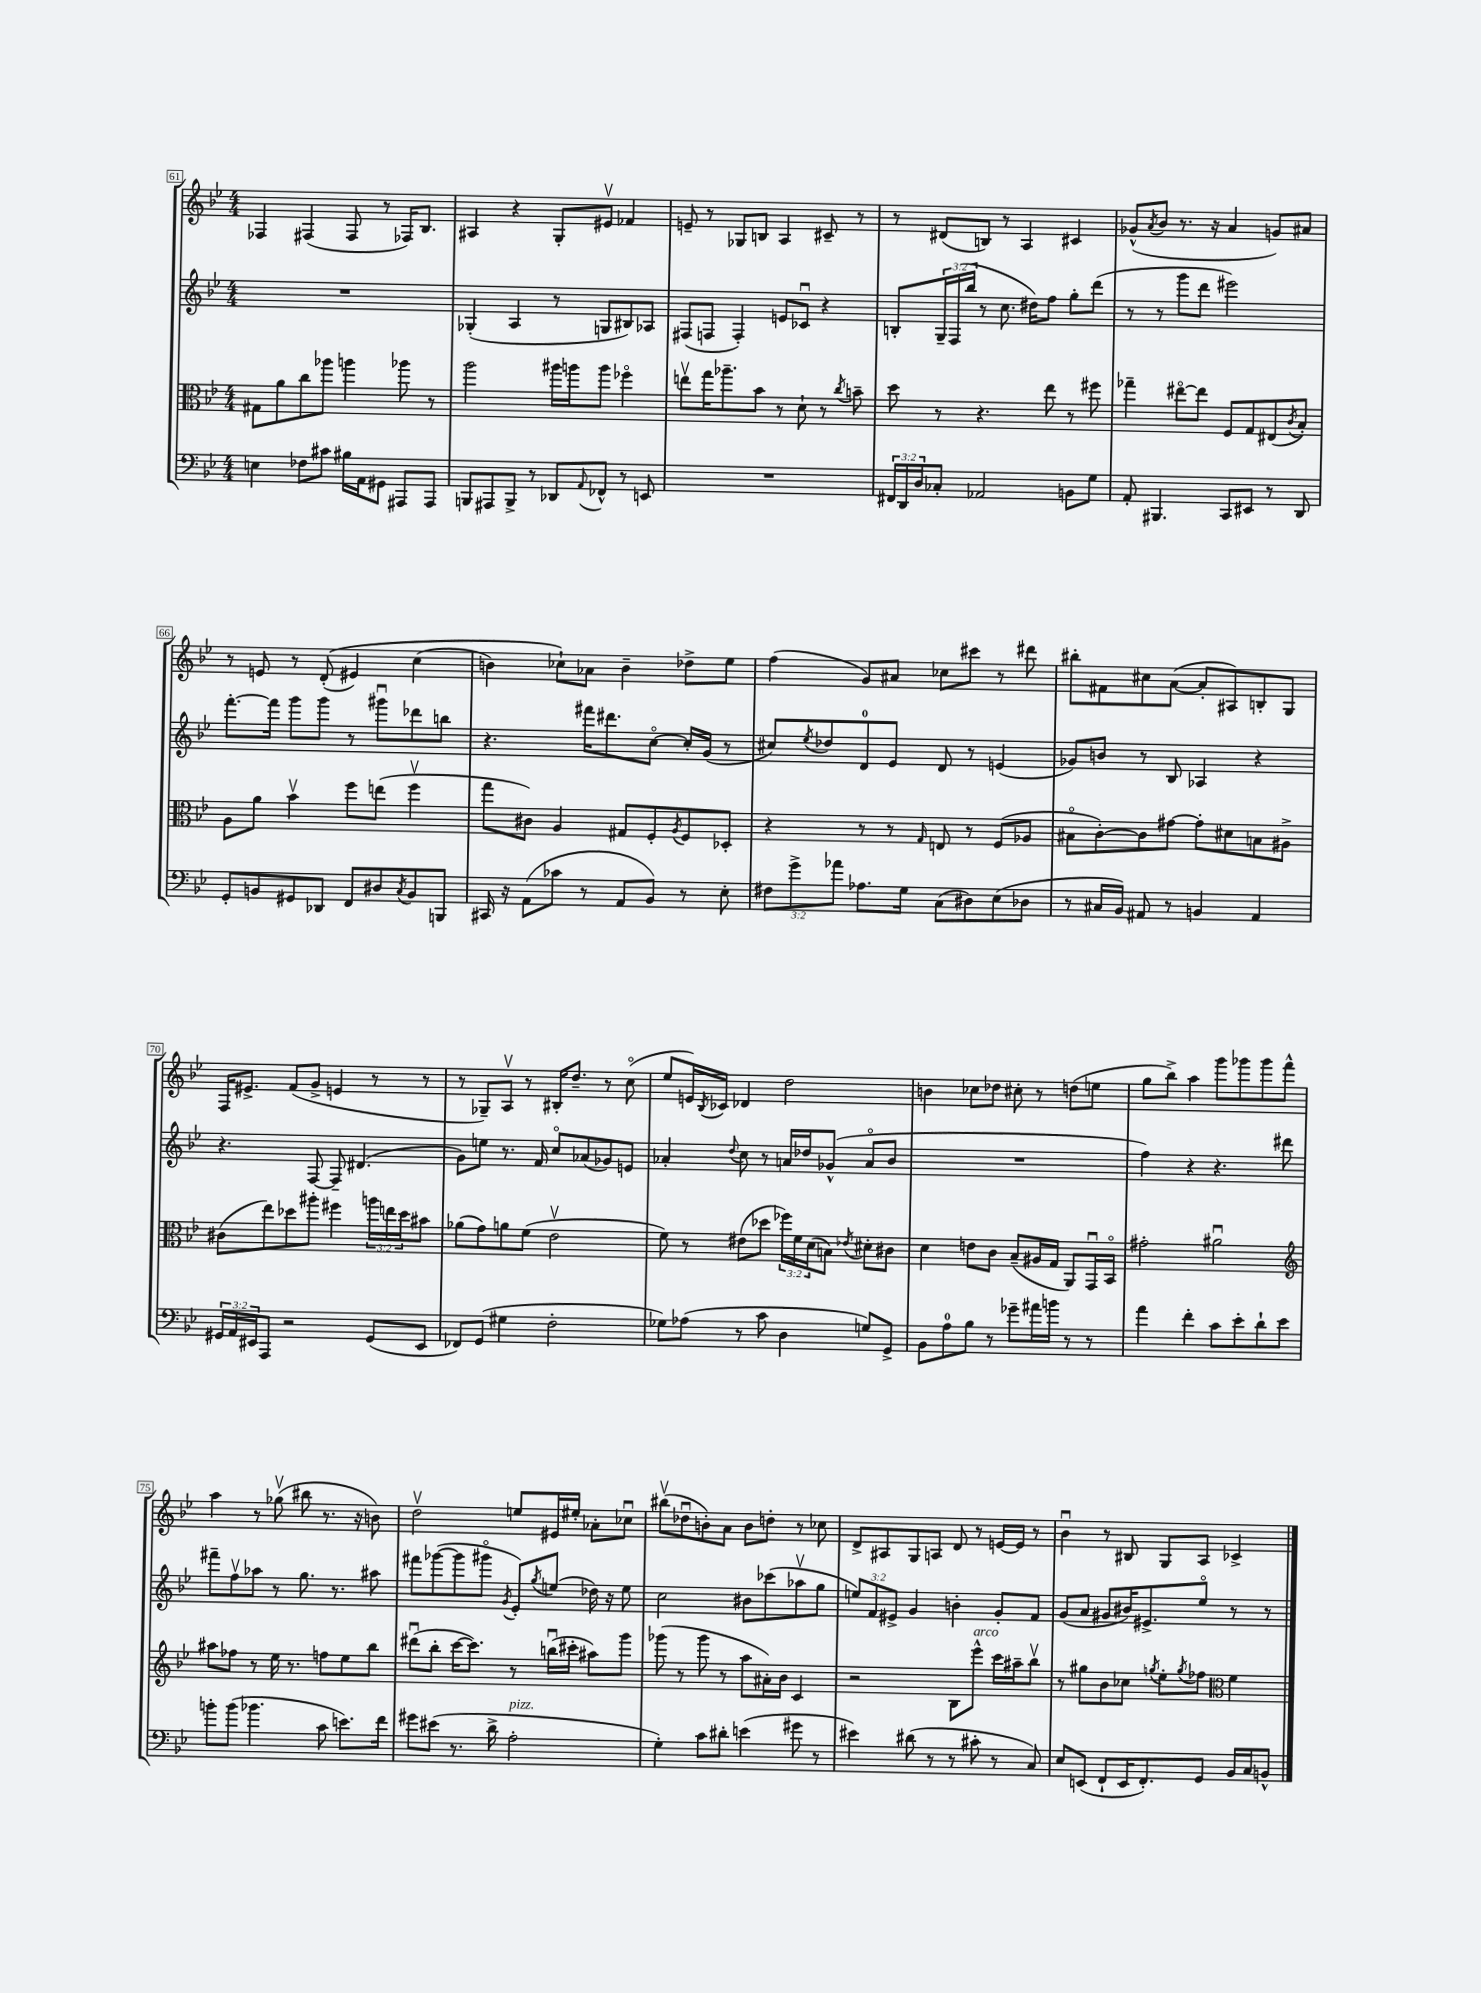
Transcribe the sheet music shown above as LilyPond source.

<<
\new StaffGroup <<
\new Staff = "s0" {
    \clef treble \key bes \major \numericTimeSignature \time 4/4
    fes4 fis4( fis8 r8 fes16) bes8. |
    ais4 r4 g8-. eis'8\upbow fes'4 |
    e'8-- r8 ges8 b8 a4 cis'8-- r8 |
    r8 dis'8( b8) r8 a4 cis'4 |
    ges'8-^( \acciaccatura { a'8 } bes'8 r8. r16 a'4 g'8) ais'8 |
    r8 e'8 r8 d'8-.(\( eis'4) c''4( |
    b'4) ces''8-!\) aes'8 b'4-- des''8-> ees''8 |
    f''4( g'8) ais'8 ces''8 cis'''8 r8 dis'''8 |
    bis''8-. fis'8 cis''8 a'8~( a'8-. ais8) b8-. g8 |
    f16 eis'8.-> f'8( g'8-> e'4 r8 r8 |
    r8 ges8--) a8\upbow r8 bis16-. d''8.-- r8 c''8\flageolet( |
    ees''8 e'16) \acciaccatura { bes8 } ces'16 des'4 d''2 |
    b'4 ces''8 des''8 cis''8-. r8 d''8( e''8 |
    g''8 bes''8->) a''4 g'''8 ges'''8 ges'''8 f'''8-^ |
    a''4 r8 ges''8\upbow( bis''8 r8. r16 b'8) |
    d''2\upbow e''8 eis'16 eis''16-. aes'8-. ces''8\downbow |
    bis''8\upbow( des''8\downbow b'8-.) a'8 b'8 d''8-. r8 ces''8 |
    d'8-> ais8 g8 a8 d'8 r8 e'16~ e'16 r8 |
    bes'4\downbow r8 bis8 g8 a8 ces'4-> \bar "|." |
}
\new Staff = "s1" {
    \clef treble \key bes \major \numericTimeSignature \time 4/4 \override Staff.TupletNumber.text = #tuplet-number::calc-fraction-text
    R1 |
    ges4-.( a4 r8 g8 bis8) aes8 |
    fis8( f8 f4-.) e'8 ces'8\downbow r4 |
    b8-. \tuplet 3/2 { g16-- f16( bes''16 } r8 c''8. dis''16) f''8 g''8-. d'''8( |
    r8 r8 g'''8 d'''8 eis'''2) |
    f'''8.~-. f'''16 g'''8 g'''8 r8 gis'''8\downbow des'''8 b''8 |
    r4. fis'''16 dis'''8. c''8~\flageolet c''16-. g'16( r8 |
    cis''8) \acciaccatura { ees''8 } des''8 d'8-0 ees'8 d'8 r8 e'4( |
    ges'8) b'8 r8 bes8 aes4 r4 |
    r4. f8~ f8-- dis'4.( |
    g'8) e''8 r8. f'16 c''8\flageolet aes'8( ges'8) e'8 |
    aes'4-. \appoggiatura { d''8 } c''8 r8 a'16 des''16 ges'8-^( a'8\flageolet bes'8 |
    R1 |
    f''4) r4 r4. dis'''8 |
    fis'''8-- f''8\upbow aes''8 r8 g''8. r8. ais''8 |
    fis'''8 ges'''8~( ges'''8 gis'''8\flageolet \acciaccatura { g'8 } ees'8-.) \acciaccatura { g''8 } e''8( des''16) r16 e''8 |
    c''2 bis'8 ces'''8( aes''8\upbow g''8 |
    \tuplet 3/2 { e''8) f'8 eis'8-> } g'4 b'4-. g'8-. f'8 |
    g'8( a'8 gis'8 bis'16) eis'8.-> ees''8\flageolet r8 r8 \bar "|." |
}
\new Staff = "s2" {
    \clef alto \key bes \major \numericTimeSignature \time 4/4 \override Staff.TupletNumber.text = #tuplet-number::calc-fraction-text
    gis8 a'8 c''8 aes''8 a''4 aes''8 r8 |
    a''2 ais''16 a''16 a''8 fes''4\flageolet |
    e''8\upbow g''16 aes''8.-- bes'8 r8 d'8-! r8 \acciaccatura { c''8 } b'8-- |
    d''8 r8 r4. ees''8 r8 fis''8 |
    ges''4-- eis''8~\flageolet eis''8 f8 g8 eis8( \acciaccatura { c'8 } bes8-.) |
    a8 a'8 bes'4\upbow f''8 e''8( f''4\upbow |
    g''8 cis'8) a4 gis8 f8-. \acciaccatura { a8 } f8 des8-. |
    r4 r8 r8 \grace { g16 } e8 r8 f8( aes8 |
    bis8\flageolet c'8~-.) c'8 gis'8~ gis'8-. dis'8 b8 ais8-> |
    cis'8( ees''8) des''8 ais''8-. fis''4 \tuplet 3/2 { a''16 e''16 des''16 } bis'8 |
    aes'8( g'8) a'8 f'8( ees'2\upbow |
    f'8) r8 eis'8( des''8 \tuplet 3/2 { fes''16) f'16 d'16( } b8) \acciaccatura { ees'8 } dis'8-. cis'8 |
    d'4 e'8 c'8 bes8--( ais16 g16 a,8) g,16\downbow bes,16\flageolet |
    gis'2-. ais'2\downbow |
    \clef treble ais''8 fes''8 r8 ees''16 r8. f''8 ees''8 bes''8 |
    dis'''8\downbow( bes''8-. c'''16~ c'''8.) r8 b''16\downbow( cis'''16-. ais''8) g'''8 |
    ges'''8( r8 ges'''8 r8 a''8 ais'16-.) bes'16 c'4 |
    r2 bes8 ees'''8-^^\markup { \italic "arco" } c'''16 ais''16-- bes''8\upbow |
    r8 gis''8 bes'8 ces''8 \acciaccatura { g''8 } ees''8-. \acciaccatura { g''8 } fes''8 \clef alto f'4 \bar "|." |
}
\new Staff = "s3" {
    \clef bass \key bes \major \numericTimeSignature \time 4/4 \override Staff.TupletNumber.text = #tuplet-number::calc-fraction-text
    e4 fes8 cis'8 bis16 a,16 gis,8 ais,,8 ais,,8 |
    b,,8 ais,,8 b,,8-> r8 des,8 \appoggiatura { a,8 } fes,8-^ r8 e,8 |
    R1 |
    \tuplet 3/2 { fis,16 d,16 d16 } ces8-. aes,2 b,8 g8 |
    a,8-. bis,,4. c,8 eis,8 r8 d,8 |
    g,8-. b,8 gis,8 des,8 f,8 dis8 \acciaccatura { c8 } b,8 b,,8 |
    cis,16 r16 a,8( ces'8 r8 a,8 bes,8) r8 ees8-. |
    \tuplet 3/2 { fis8 g'8-> aes'8 } aes8. g16 c8( dis8) ees8( des8 |
    r8 cis16 bes,16) ais,8 r8 b,4 ais,4 |
    \tuplet 3/2 { gis,16 a,16 eis,16 } a,,8 r2 gis,8( eis,8 |
    fes,8) g,8( gis4 f2-. |
    ges8) aes8( r8 c'8 d4 g8) g,8-> |
    bes,8 a8-0 bes8 r8 ges'8-- ais'16 b'16 r8 r8 |
    a'4 f'4-. c'8 ees'8-. d'8-! ees'8 |
    b'8-. b'8( bes'4. c'8 e'8.) f'16 |
    gis'8 eis'8( r8. d'16-> a2-.^\markup { \italic "pizz." } |
    g4-.) c'8 dis'8-. e'4( gis'8 r8 |
    eis'4) dis'8( r8 r8 cis'8-. r8 c8) |
    ees8 e,8( f,8-! e,16 f,8.-.) g,8 bes,16 c16 b,8-^ \bar "|." |
}
>>
>>
\layout { \context { \Score currentBarNumber = #61 \override BarNumber.stencil = #(make-stencil-boxer 0.1 0.3 ly:text-interface::print) } }
